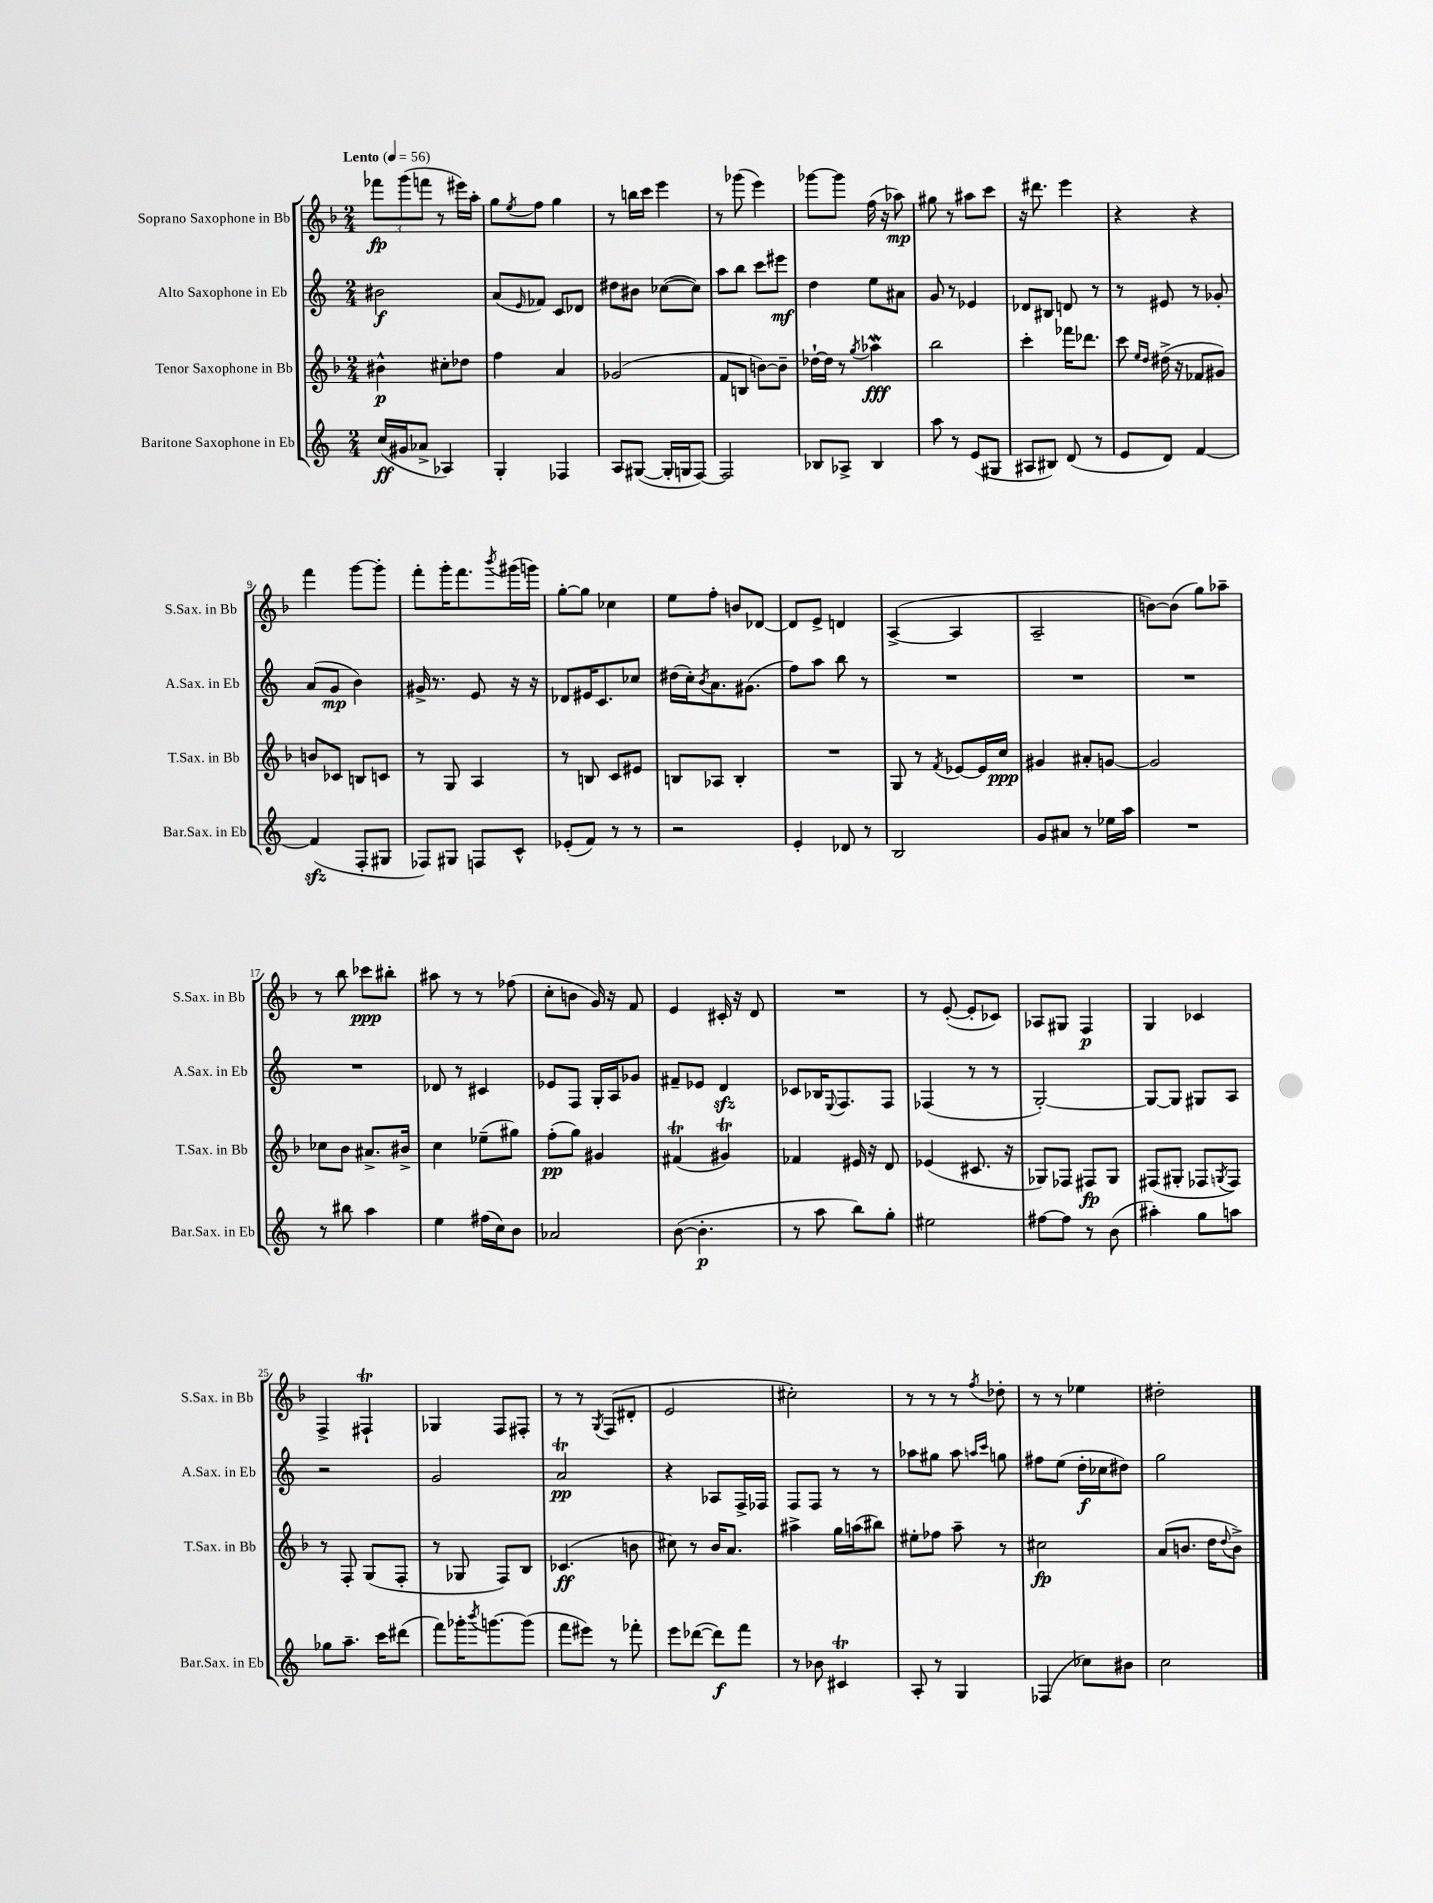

**kern	**kern	**kern	**kern
*staff4	*staff3	*staff2	*staff1
*clefG2	*clefG2	*clefG2	*clefG2
*k[]	*k[b-]	*k[]	*k[b-]
*M2/4	*M2/4	*M2/4	*M2/4
*MM56	*MM56	*MM56	*MM56
(16cc	4b#^^	2b#	12fff-
16g#	.	.	.
.	.	.	(12ggg
8a-^	.	.	.
.	.	.	12fff
4A-)	8cc#'	.	8r
.	8dd-	.	16eee#)
.	.	.	16aa'
=	=	=	=
4G'	4ff	(8a	8gg
.	.	16qqe	8qee
.	.	8f-)	8ff
4F-	4a	8c	4gg
.	.	8d-	.
=	=	=	=
8A	(2g-	8dd#	8r
([8G#	.	8b#	16bb
.	.	.	16ccc
16G#']	.	([8cc-	4eee
16G	.	.	.
[8F)	.	8cc-])	.
=	=	=	=
2F]	8f	8aa	8r
.	8B	8bb	(8ggg-
.	[8b)	8ccc	4eee)
.	8b~]	8eee#	.
=	=	=	=
8B-	[16dd-`	4dd	[8ggg-
.	16dd-]	.	.
8A-^	8r	.	8ggg-]
.	8qgg	.	.
4B-	4aa-	8ee	(16ff
.	.	.	16r
.	.	8a#	8aa-)
=	=	=	=
8aa	2bb-	8g	8gg#
8r	.	8r	8r
(8e	.	4e-	8aa#
8G#	.	.	8ccc
=	=	=	=
8A#	4ccc'	8d-	16r
.	.	.	8.ddd#
8B#)	.	8B#	.
(8d	16fff-	8d	4eee
.	8.ddd-	.	.
8r	.	8r	.
=	=	=	=
8e	8ccc	8r	4r
.	16qqee	.	.
.	16qqdd	.	.
8d)	(16dd#^	8e#	.
.	16r	.	.
[4f	8f-	8r	4r
.	8g#)	8g-'	.
=	=	=	=
(4f]	8b	(8a	4fff
.	8c-	8g	.
8F'	8B	4b)	[8ggg
8G#	8c	.	8ggg']
=	=	=	=
8F-)	8r	16g#^	8fff'
.	.	8.r	.
8G#	8G	.	16ggg'
.	.	.	8.fff
8F	4A	8e	.
.	.	.	8qbbb-
8c^^	.	16r	(16ggg#
.	.	16r	16ggg)
=	=	=	=
(8e-'	8r	8d-	[8gg'
8f)	8B	16e#	8gg]
.	.	8.c	.
8r	8c	.	4cc-
8r	8e#	8cc-	.
=	=	=	=
2r	8B	(16dd#	8ee
.	.	16cc')	.
.	.	8qb	.
.	8A-	8.a	8ff'
.	4B'	.	8b
.	.	(8.g#	.
.	.	.	[8d-
=	=	=	=
4e'	2r	8ff)	8d-]
.	.	8aa	8e^
8d-	.	8bb	4d
8r	.	8r	.
=	=	=	=
2B	8G	2r	([4A^
.	8r	.	.
.	8qf	.	.
.	[8e-	.	4A]
.	16e-]	.	.
.	16cc	.	.
=	=	=	=
8g	4g#	2r	2A~
8a#	.	.	.
8r	8a#'	.	.
16ee-	[8g	.	.
16aa	.	.	.
=	=	=	=
2r	2g]	2r	[8b)
.	.	.	(8b]
.	.	.	8gg)
.	.	.	8aa-~
=	=	=	=
8r	8cc-	2r	8r
8bb#	8b-	.	8bb-
4aa	8.a#^	.	8ccc-
.	.	.	8bb#'
.	16b#^	.	.
=	=	=	=
4ee	4cc	8d-	8aa#
.	.	8r	8r
(16ff#	(8ee-~	4c#	8r
16cc)	.	.	.
8b	8gg#)	.	(8ff-
=	=	=	=
2a-	(8ff'	8e-	8cc'
.	8gg)	8F	8b
.	4g#	16G'	16g)
.	.	16A	16r
.	.	8g-	8f
=	=	=	=
([8b	(4f#	8f#~	4e
4.b']	.	8e-	.
.	4g#)	4d	16c#'
.	.	.	16r
.	.	.	8d
=	=	=	=
8r	4f-	8c-	2r
8aa	.	16B-	.
.	.	8qqE	.
.	.	8.F	.
8bb)	16e#	.	.
.	16r	.	.
8gg'	8d	8F	.
=	=	=	=
2ee#	(4e-	(4F-	8r
.	.	.	([8e'
.	8.c#	8r	8e']
.	.	8r	8c-)
.	16r	.	.
=	=	=	=
[8ff#	8G-)	[2G')	8A-
8ff#]	8F-	.	8G#
8r	8F#	.	4F
(8b	8G-	.	.
=	=	=	=
4aa#')	(8F#	8G_	4G
.	8G#'	8G]	.
8gg	8F-	8G#	4c-
.	8qG	.	.
8aa	8F-)	8A	.
=	=	=	=
8gg-	8r	2r	4F^
8.aa~	8F'	.	.
.	(8G	.	4F#`
16ccc	.	.	.
(8ddd#	8F'	.	.
=	=	=	=
8fff)	8r	2g	4G-
16ggg-'	8G-	.	.
8qbbb	.	.	.
[8.ggg	.	.	.
.	8F)	.	8F
(8ggg]	8B-	.	8F#'
=	=	=	=
8fff	(4.c-	2a	8r
8eee#)	.	.	8r
.	.	.	8qG
8r	.	.	(8F
8fff-'	8b	.	8d#'
=	=	=	=
8eee	8cc#)	4r	2e
([8ddd-	8r	.	.
8ddd-])	16b-	8A-	.
.	8.a	.	.
8fff	.	16F^	.
.	.	16F-	.
=	=	=	=
8r	4aa#^	8F	2cc#')
8b-	.	8F	.
4c#	16gg	8r	.
.	(16aa	.	.
.	8bb#)	8r	.
=	=	=	=
8A'	8ee#'	8aa-	8r
8r	8ff-	8gg#	8r
4G	8aa~	8aa-	8r
.	.	16qqaa	.
.	.	16qqccc	8qff
.	8r	8gg	8dd-'
=	=	=	=
(4F-	2cc#	8ff#	8r
.	.	(8ee	8r
8cc-)	.	16dd'	4ee-
.	.	16cc-	.
8b#	.	8dd#)	.
=	=	=	=
2cc	(8a	2gg	2dd#'
.	8.b	.	.
.	16dd	.	.
.	8qqdd	.	.
.	8b^)	.	.
==	==	==	==
*-	*-	*-	*-
